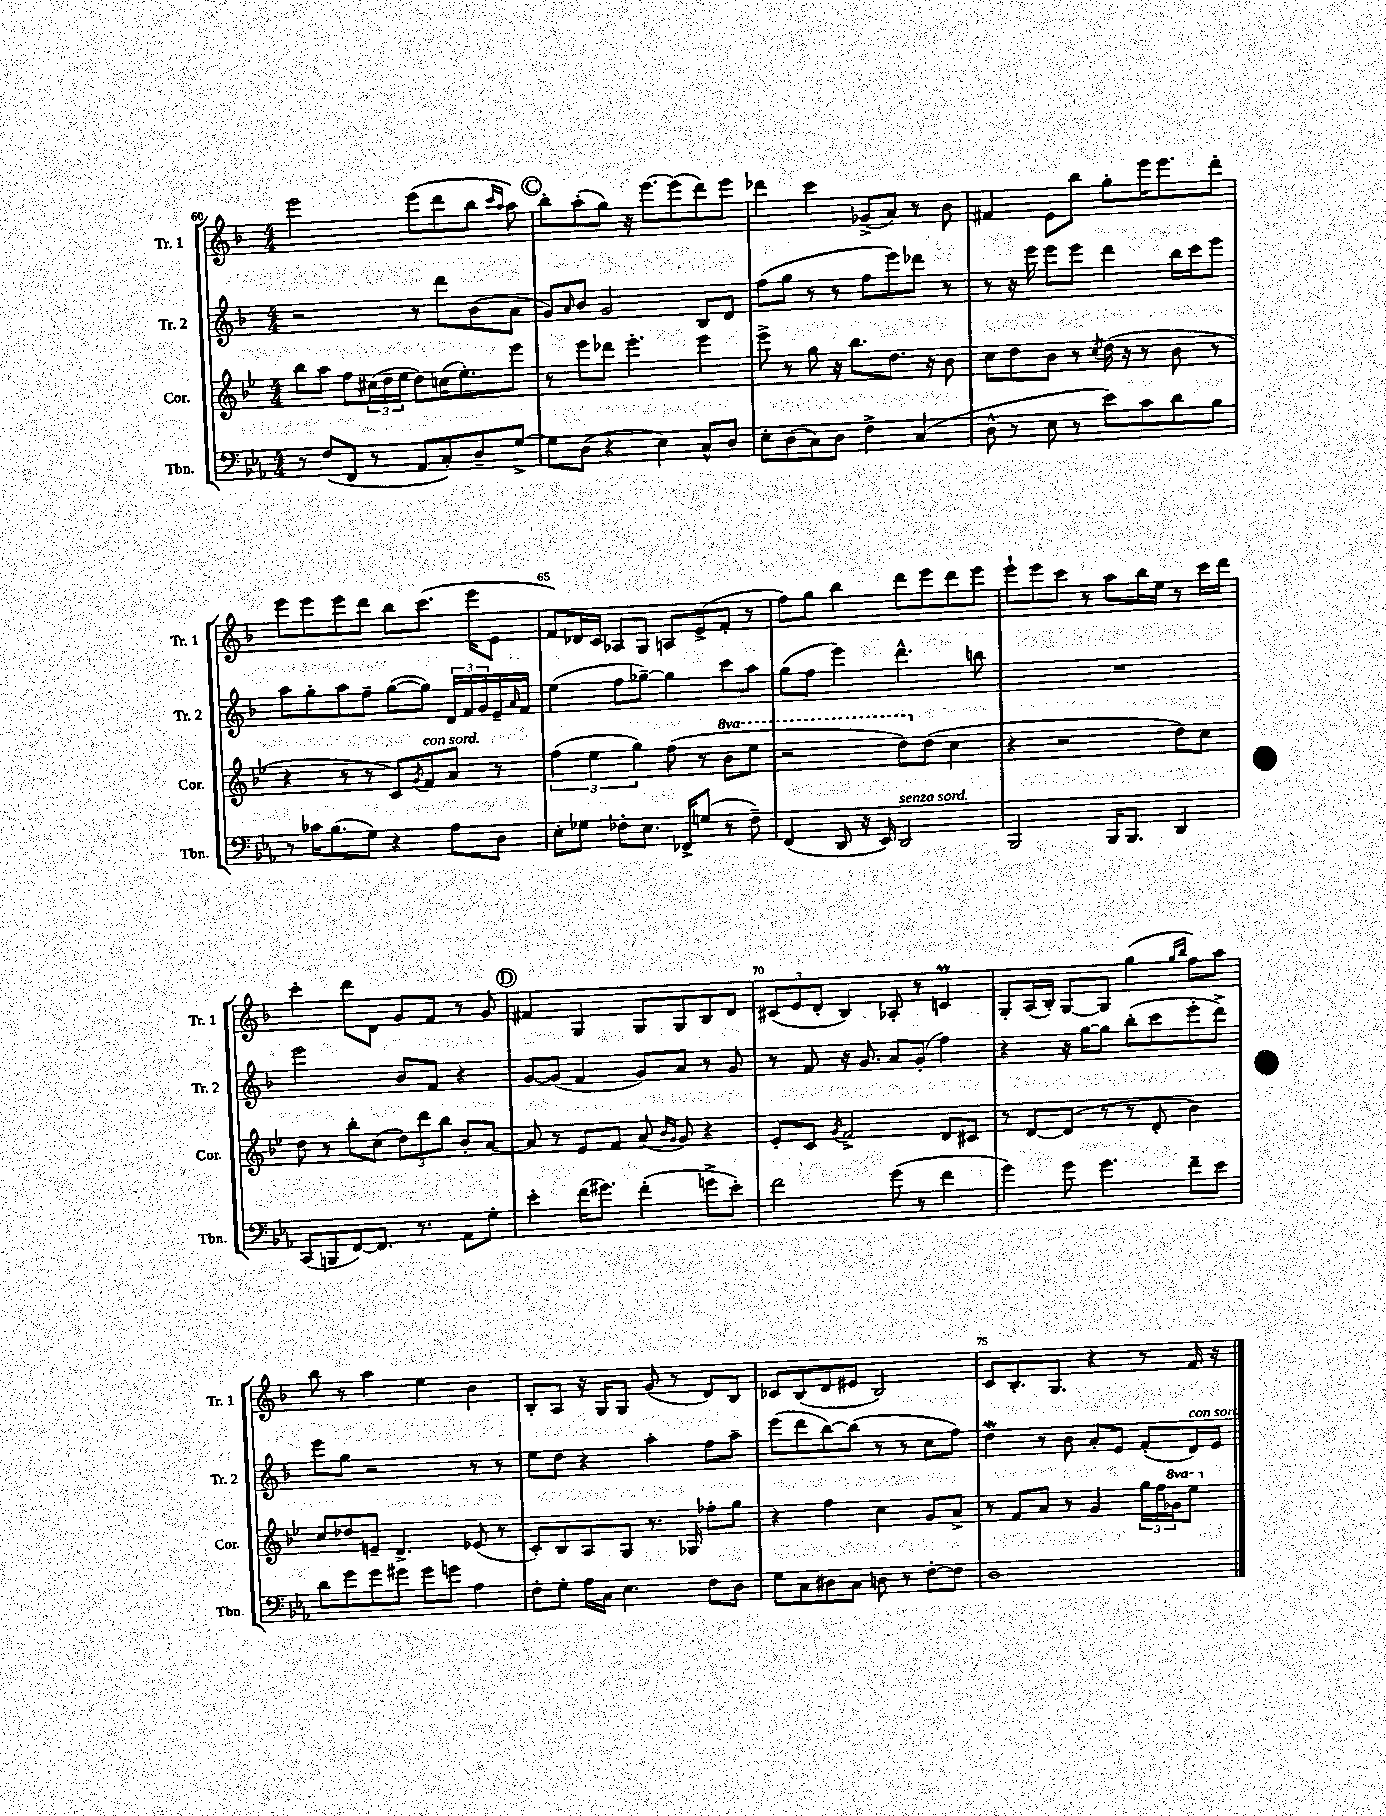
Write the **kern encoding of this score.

**kern	**kern	**kern	**kern
*staff4	*staff3	*staff2	*staff1
*clefF4	*clefG2	*clefG2	*clefG2
*k[b-e-a-]	*k[b-e-]	*k[b-]	*k[b-]
*M4/4	*M4/4	*M4/4	*M4/4
8r	8bb-	2r	2eee
(8F	8aa	.	.
8FF	8ff	.	.
8r	(24cc#	.	.
.	24dd	.	.
.	24ee-	.	.
8AA-	8dd)	8r	(8eee
8C')	(16cc	8ddd	8ddd
.	8.ee-')	.	.
8D~	.	(8b-	8bb-
.	.	.	16qqccc
.	.	.	16qqaa
[8G^	8eee-	8a	8aa)
=	=	=	=
8G]	8r	8g)	8bb-'
.	.	16qqa	.
(8D	8eee-	8b-	(8aa'
4r	8ddd-	2g	8gg)
.	4.eee-'	.	16r
.	.	.	[8.eee
4E-)	.	.	.
.	.	.	(8eee]
8C^^	4eee-	8B-	8ddd)
8D	.	8d	8eee
=	=	=	=
8E-'	8eee-^	(8ff	4ddd-
(8D	8r	8gg	.
8C)	8gg	8r	4ccc
8D	16r	8r	.
.	8.bb-	.	.
4F^	.	8ff	(8g-^
.	8.dd	8eee)	8a)
(4C	.	8ddd-	8r
.	16r	.	.
.	8b-	8r	8b-
=	=	=	=
8D^^	8cc	8r	4f#
8r	8dd	16r	.
.	.	16eee	.
8E-	8b-	8eee	8e
8r	8r	8eee	8bb-
.	8qcc	.	.
8e-)	(16dd	4ddd	8gg'
.	16r	.	.
8c	8r	.	16eee
.	.	.	8.eee
8d	8b-	16bb-	.
.	.	16ccc	.
8B-	8r	8eee	8ddd'
=	=	=	=
8r	4r	8aa	8eee
16c-	.	8gg'	8eee
(8.B-	.	.	.
.	8r	8aa	8eee
8G)	8r	8ff~	8ddd
4r	8c)	([8gg	8bb-
.	8qg	.	.
.	8f	8gg])	(8.ccc
8A-	8a	24d	.
.	.	24f	.
.	.	.	16eee
.	.	24g	.
8D	8r	16e~	8e
.	.	16qqa	.
.	.	16f	.
=	=	=	=
8E-'	(6ff	(4ee	8f)
8G-	.	.	16d-
.	6ee-	.	.
.	.	.	16c
8F-'	.	8ff	8A-
.	6gg)	.	.
8.E-	.	[8gg-~)	8G
.	(8ff	4gg-]	8A
16FF-^	.	.	.
(8G	8r	.	(8e^
8r	8bb-	8ccc	8f'
8F-~)	8eee-	8aa	8r
=	=	=	=
(4FF	2r	(8gg	8ff)
.	.	8ff	8gg
8DD	.	4eee)	4bb-
16r	.	.	.
16EE-)	.	.	.
2DD	8ddd)	4.ddd^^	8ddd
.	(8dd	.	8eee
.	4cc	.	8ddd
.	.	8bb	8eee
=	=	=	=
2BBB-	4r	1r	8eee`
.	.	.	8eee
.	2r	.	8ccc
.	.	.	8r
16BBB-	.	.	8aa
8.BBB-	.	.	.
.	.	.	16bb-
.	.	.	16ee
4DD	8dd)	.	8r
.	8cc	.	16ccc
.	.	.	16ddd
=	=	=	=
(8CC	8dd	2eee	4ccc'
8BBB	8r	.	.
[8FF)	8bb-'	.	8ddd
8.FF]	(8cc	.	8d
.	12dd)	8b-	8g
8.r	.	.	.
.	12ddd	.	.
.	.	8f	8f
.	12bb-	.	.
8AA-	8b-'	4r	8r
8G'	[8a	.	8g
=	=	=	=
4e-'	8a]	[8g	4f#
.	8r	(8g]	.
(16f	8e-	4f	4G
8.g#)	.	.	.
.	8f	.	.
(4f'	(8a	8g)	8G
.	16qqb-	.	.
.	16qqg	.	.
.	8g)	8a	8G
8g^	4r	8r	8B-
8e-')	.	8g	8d
=	=	=	=
2f	8e-'	8r	(12c#
.	.	.	12e
.	8c	8f	.
.	.	.	12d'
.	8qg	.	.
.	2f^	16r	4B-)
.	.	8.g	.
(8g	.	8a	8A-'
8r	.	(8g'	8r
4f	8d	4ff)	4c
.	8c#	.	.
=	=	=	=
4g)	8r	4r	8G'
.	[8d	.	(16A
.	.	.	16B-')
8g	(8d]	16r	[8G
.	.	[16gg	.
4.g	8r	8gg]	8G]
.	8r	(8bb-'	(4gg
.	8d'	8ccc	.
.	.	.	16qqgg
.	.	.	16qqbb-
8f~	4b-)	8eee'	8ff)
8e-	.	8ddd^)	8aa
=	=	=	=
8d	8cc	8eee	8bb-
8g	8dd-	8gg	8r
8g	8e~	2r	4aa
8g#	4.d^	.	.
8g#	.	.	4ee
8g	.	.	.
4A-	(8e-	8r	4b-
.	8r	8r	.
=	=	=	=
8F'	8c')	8ee	8B-'
8G'	8B-	8dd	8A
16A-	8A	4r	16r
16C	.	.	16G
4.E-	8G	.	8G
.	8.r	4aa'	(8g
.	.	.	8r
.	16G-	.	.
8F	8ff-'	8ff	8d)
8D	8gg	8aa~	8B-
=	=	=	=
8G	4r	(8eee	8c-
8C	.	8ddd	(8B-
8D#	4ff	[8bb-)	8d
8C	.	(8bb-]	8e#
8D	4cc	8r	2B-)
8r	.	8r	.
[8F'	8g	8cc	.
8F]	8a^	8ff)	.
=	=	=	=
1D	8r	4dd	8c
.	8f	.	8.B-'
.	8a	8r	.
.	.	.	8.G
.	8r	8b-	.
.	4g	8a'	4r
.	.	8e	.
.	24gg	(8f'	8r
.	24ff	.	.
.	24gg-	.	.
.	8eee-	16d)	16f
.	.	16e	16r
==	==	==	==
*-	*-	*-	*-
